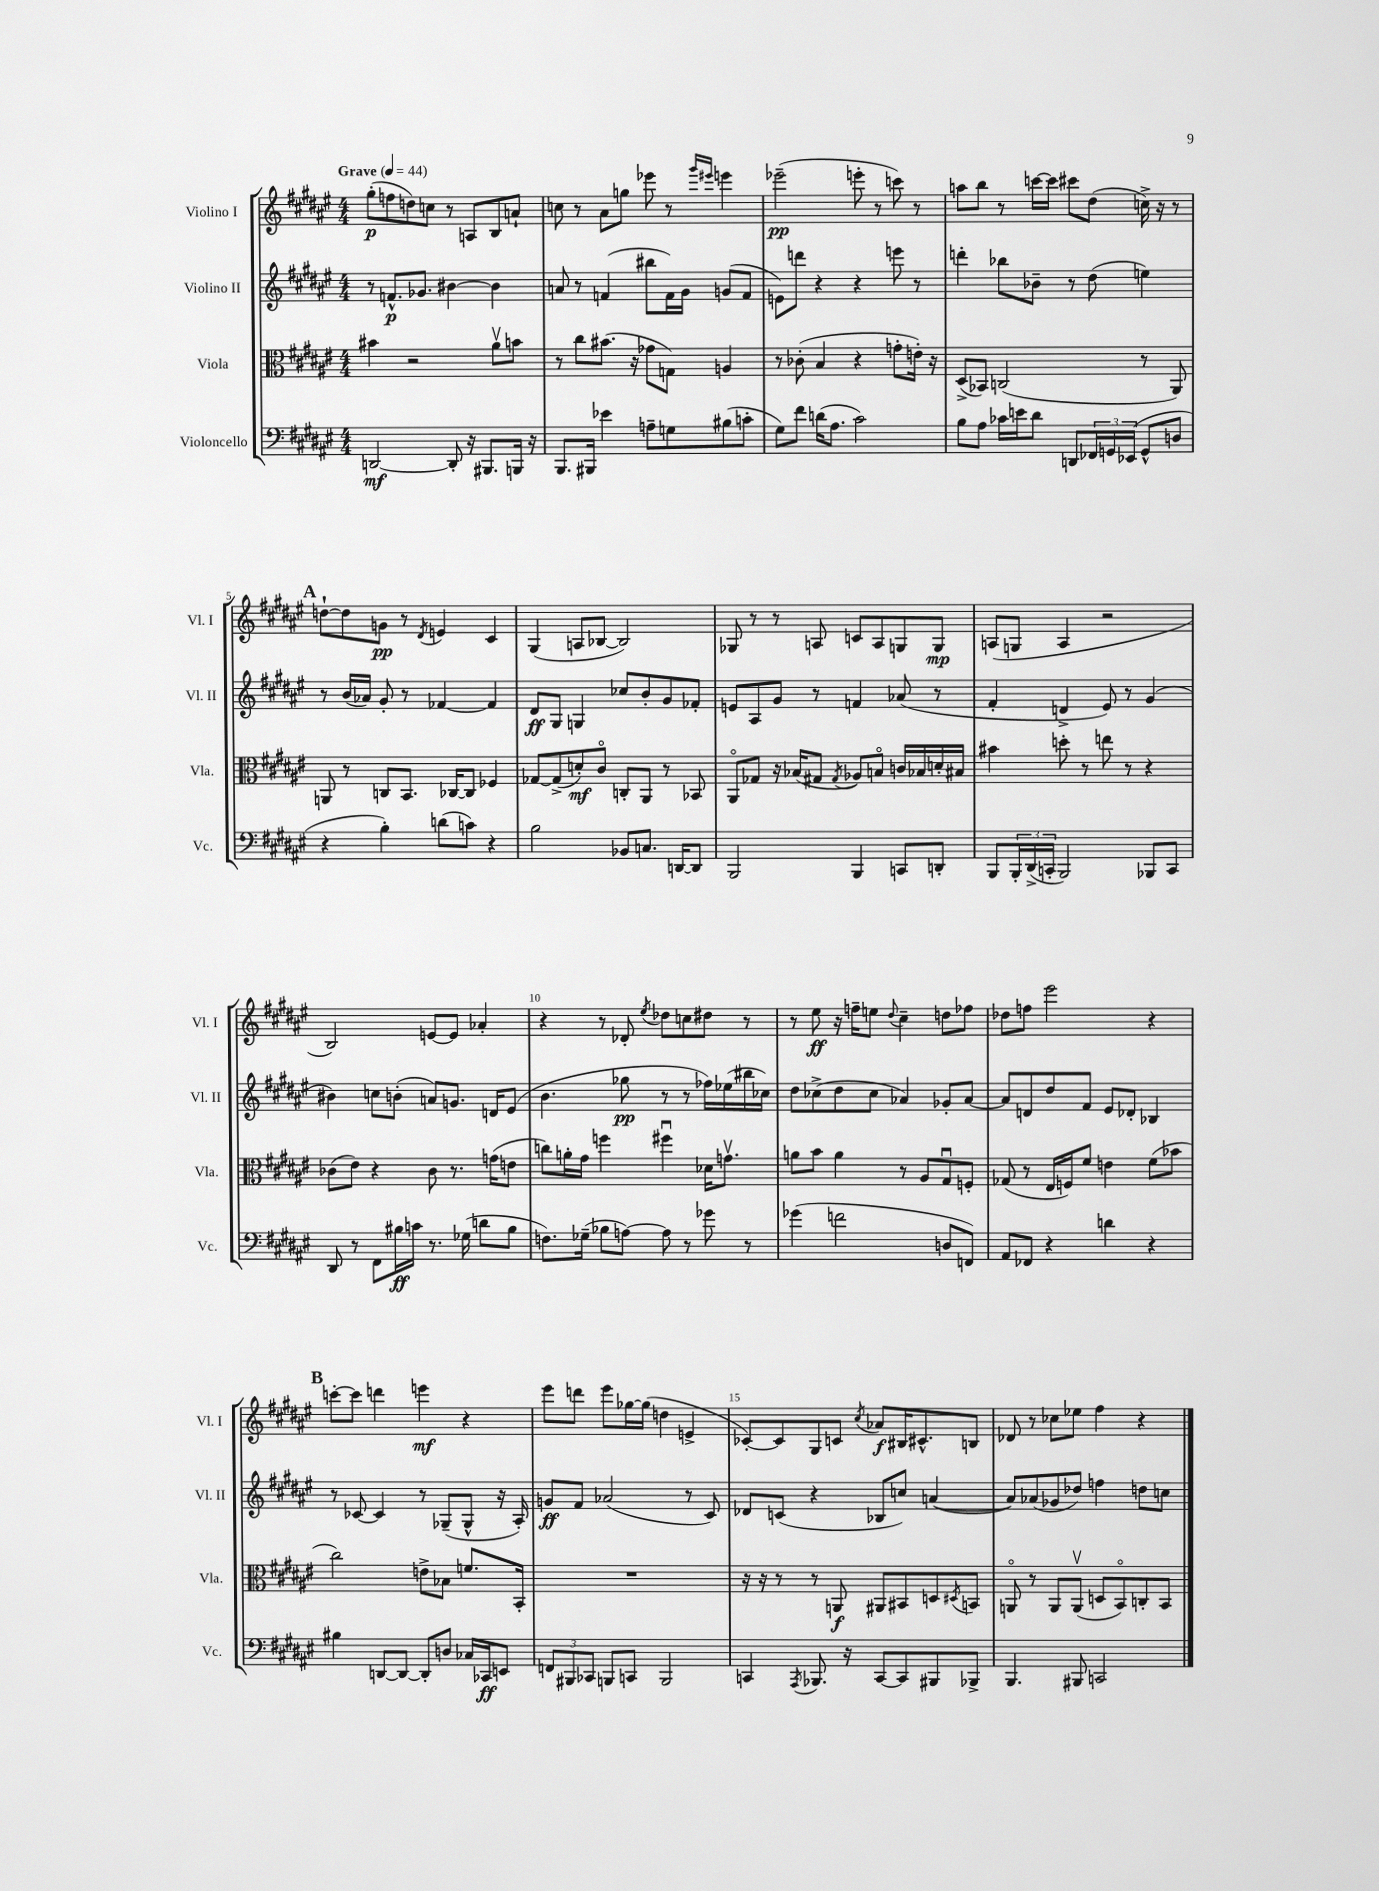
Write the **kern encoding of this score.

**kern	**kern	**kern	**kern
*staff4	*staff3	*staff2	*staff1
*clefF4	*clefC3	*clefG2	*clefG2
*k[f#c#g#d#a#e#]	*k[f#c#g#d#a#e#]	*k[f#c#g#d#a#e#]	*k[f#c#g#d#a#e#]
*M4/4	*M4/4	*M4/4	*M4/4
*MM44	*MM44	*MM44	*MM44
[2DD	4b#	8r	(8gg#'
.	.	8.f^^	8ff
.	2r	.	8dd)
.	.	8.g-	.
.	.	.	8cc
8DD']	.	[4b#	8r
16r	.	.	8A
8.BBB#	.	.	.
.	8a#v	4b#]	8B
16BBB	8b	.	8a`
16r	.	.	.
=	=	=	=
8.BBB	8r	8a	8cc
.	8cc#	8r	8r
16BBB#	.	.	.
4e-	(8.b#	(4f	8a#
.	.	.	8gg
.	16r	.	.
8A~	8g-	8bb#	8eee-
8G	8G)	16f)	8r
.	.	16g#	.
.	.	.	16qqggg#
.	.	.	16qqeee#
(8B#	4A	(8g	4eee
8c'	.	8f	.
=	=	=	=
8G#)	8r	8e)	(2eee-~
8f#	(8c-'	8ddd	.
(16d	4B	4r	.
8.A#	.	.	.
2c#)	4r	4r	8eee'
.	.	.	8r
.	8g'	8eee	8ccc)
.	16e')	8r	8r
.	16r	.	.
=	=	=	=
8B	(8D#^	4ddd'	8aa
8A#	8BB-)	.	8bb
16c-	(2C	8bb-	8r
16e	.	.	.
8d#	.	8b-~	[16ccc
.	.	.	16ccc]
8DD	.	8r	8ccc#
24FF-	.	(8dd#	(8dd#
24GG	.	.	.
(24EE-	.	.	.
8GG^^	8r	4ee)	16cc^)
.	.	.	16r
8D	8AA#)	.	8r
=	=	=	=
4r	8AA	8r	[8dd`
.	8r	(16b	8dd]
.	.	16a-)	.
4B')	8C	8g#'	8g
.	8.BB	8r	8r
.	.	.	8qd#
(8d	.	[4f-	4e
.	[16C-	.	.
8c)	8C-]	.	.
4r	4F-	4f-]	4c#
=	=	=	=
2B	[8G-	8d#	(4G#
.	(8G-^]	8G#	.
.	8d')	4G	8A
.	8c#o	.	[8B-
8BB-	8C'	8cc-	2B-])
8.C	8AA#	8b'	.
.	8r	8g#	.
[16DD	.	.	.
8DD]	8BB-	8f-'	.
=	=	=	=
2BBB	8AA#o	8e	8G-
.	8G-	8A#	8r
.	16r	8g#	8r
.	(16B-	.	.
.	8G#	8r	8A
.	8qG#	.	.
4BBB	8A-)	4f	8c
.	8Bo	.	8A
8CC	16c	(8a-	8G
.	16B-	.	.
8DD'	16d'	8r	8G
.	16B#	.	.
=	=	=	=
8BBB	4b#	4f#'	(8A
24BBB'	.	.	8G
(24DD#^	.	.	.
24CC'	.	.	.
2BBB)	8dd'	4d^	4A
.	8r	.	.
.	8ee	8e#)	2r
.	8r	8r	.
8BBB-	4r	(4g#	.
8CC	.	.	.
=	=	=	=
8DD#	(8c-	4b#)	2B)
8r	8e#)	.	.
8FF#	4r	8cc	.
16B#	.	(8b'	.
16c	.	.	.
8.r	8c-	8a)	[8e
.	8.r	8.g	8e]
(16G-	.	.	.
8d	.	.	4a-'
.	(16g	16d	.
8B#	8e	(8e#	.
=	=	=	=
8.F)	8cc)	4.b	4r
.	16a'	.	.
(16G-~	16g#	.	.
8B-	4ff	.	8r
[8A)	.	8gg-	8d-'
.	.	.	8qee#
8A]	4ff#u	8r	8dd-
8r	.	8r	8cc
8g-	16d-	16ff-)	8dd#
.	8.gv	(16ee-	.
8r	.	16bb#	8r
.	.	16cc-)	.
=	=	=	=
(4g-	8a	8dd#	8r
.	8b	(8cc-^	8ee#
2f	4a	8dd#	16r
.	.	.	16ff~
.	.	8cc-	8ee
.	.	.	8qqdd#
.	8r	4a-)	4cc#~
.	8A#	.	.
8D	8G#u	8g-'	8dd
8FF)	8F'	[8a-	8ff-
=	=	=	=
8AA#	(8G-	8a-]	8dd-
8FF-	8r	8d	8ff
4r	16E#	8dd#	2eee#
.	16F)	.	.
.	8f#	8f#	.
4d	4e	8e#	.
.	.	8d-'	.
4r	(8f#	4B-	4r
.	8b-	.	.
=	=	=	=
4B#	2cc#)	8r	[8ccc'
.	.	[8c-	8ccc]
[8DD	.	4c-]	4ddd
8DD_	.	.	.
8DD']	8e^	8r	4eee
8D	8B-	(8G-~	.
16C-	8.f	8G-^^	4r
16CC-	.	.	.
8EE	.	16r	.
.	16BB'	16A#')	.
=	=	=	=
12FF	1r	8g	8eee#
12BBB#	.	.	.
.	.	8f#	8ddd
12CC-	.	.	.
8BBB	.	(2a-	8eee#
8CC	.	.	[16gg-
.	.	.	(16gg-]
2BBB	.	.	4dd
.	.	8r	4e^
.	.	8c#)	.
=	=	=	=
4CC	16r	8d-	[8c-')
.	16r	.	.
.	8r	(8c	8c-]
8qAAA#	.	.	.
8.BBB-	8r	4r	8G#
.	8AA	.	8c
16r	.	.	.
.	.	.	8qcc#
[8CC	8AA#	8B-	8a-
8CC]	8BB#	8cc)	16B#
.	.	.	8.c#^^
8BBB#	8D	([4a	.
.	8qD#	.	.
8BBB-^	8BB	.	8B
=	=	=	=
4.BBB	8AAo	8a])	8d-
.	8r	(8a-	8r
.	8AA	8g-	8cc-
8BBB#	(8AAv	8dd-)	8ee-
2CC	8D	4ff	4ff#
.	8BBo)	.	.
.	8C'	8dd	4r
.	8BB	8cc	.
==	==	==	==
*-	*-	*-	*-
